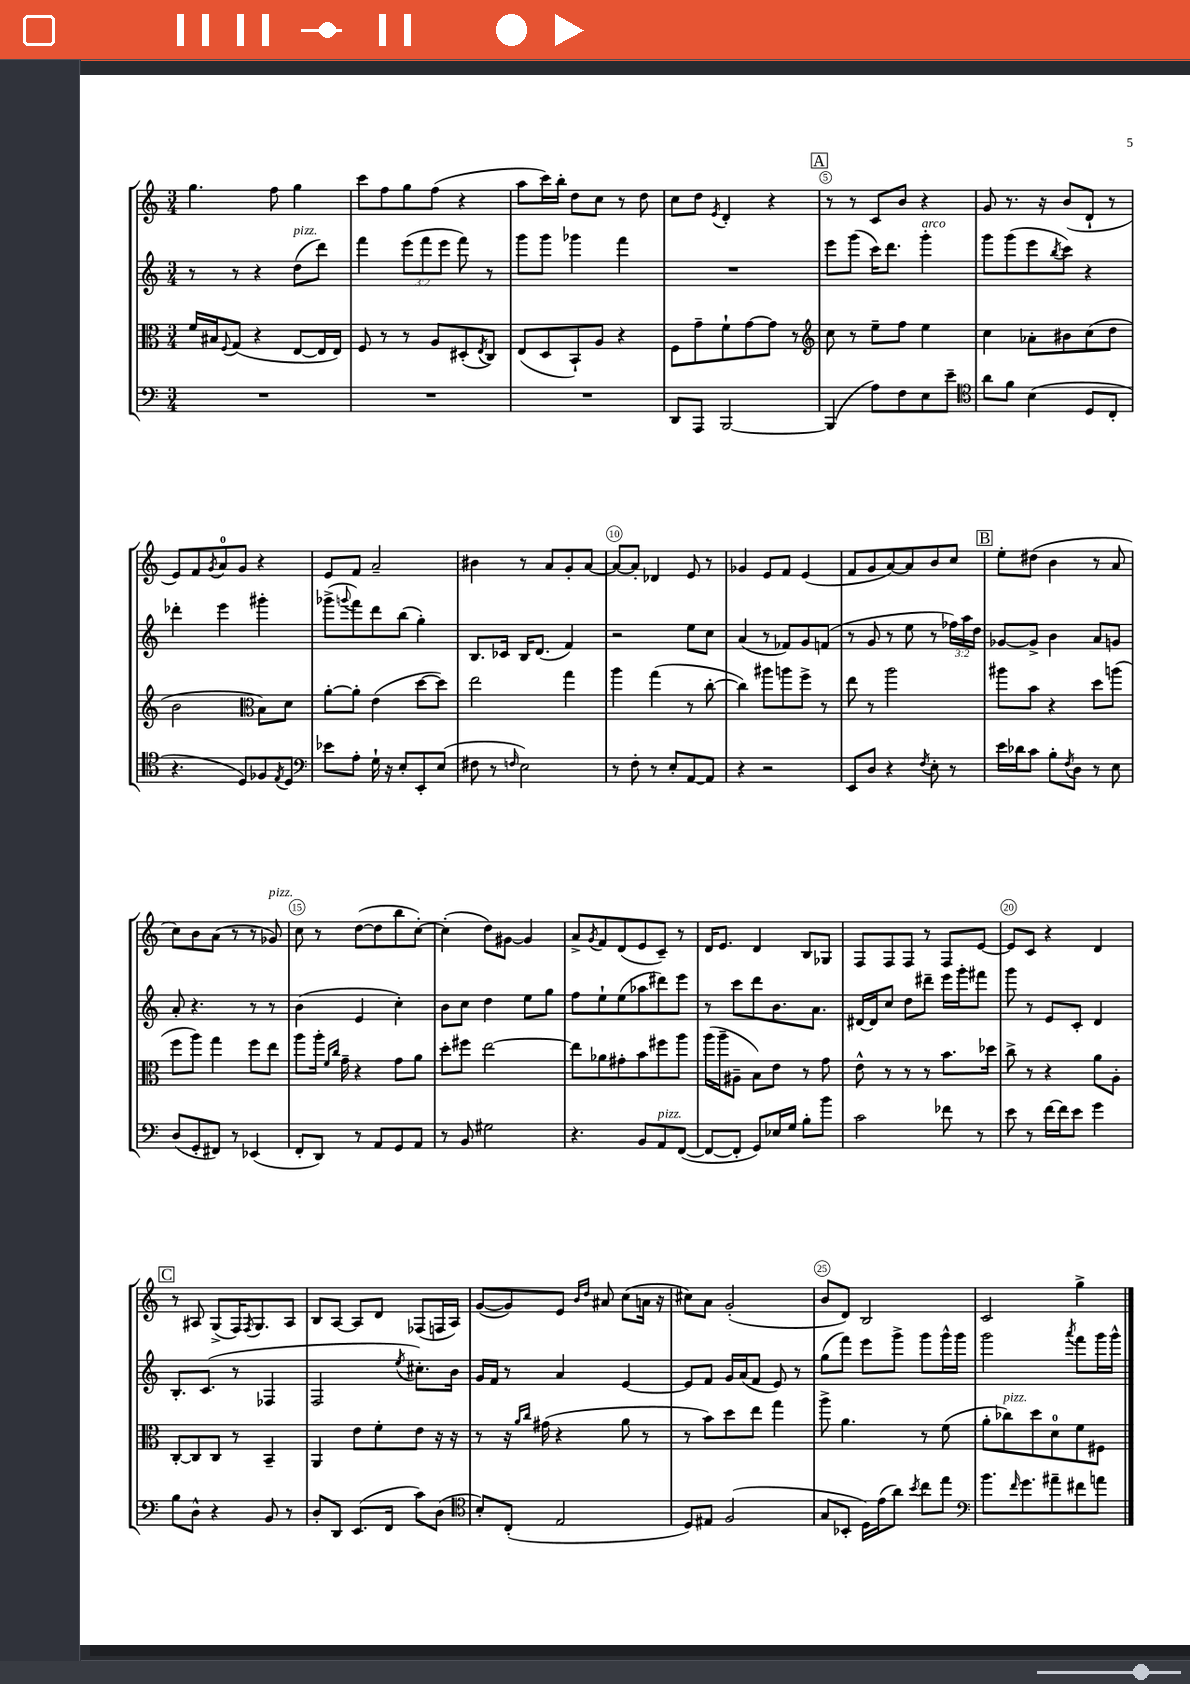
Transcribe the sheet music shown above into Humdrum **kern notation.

**kern	**kern	**kern	**kern
*part4	*part3	*part2	*part1
*staff4	*staff3	*staff2	*staff1
*clefF4	*clefC3	*clefG2	*clefG2
*k[]	*k[]	*k[]	*k[]
*M3/4	*M3/4	*M3/4	*M3/4
=1	=1	=1	=1
2.r	16f/LL	8r	4.gg\
.	16B#X/J	.	.
.	8qqF/	.	.
.	(8G/J	8r	.
.	4r	4r	.
.	.	.	8ff\
!	!	!LO:TX:a:i:t=pizz.	!
.	[8E/L	(8dd\L	4gg\
.	16E/L]	8ddd\J)	.
.	16E/JJ)	.	.
=2	=2	=2	=2
2.r	8F/	4fff\	8ccc\L
.	8r	.	8ff\
.	8r	(12eee\L	8gg\
.	.	12fff\	.
.	8A/L	.	(8ff\J
.	.	12eee\J	.
.	(8D#X'/	8fff\)	4r
.	8qE/	.	.
.	8C/J)	8r	.
=3	=3	=3	=3
2.r	(8E/L	8ggg\L	8aa\L
.	8D/	8ggg\J	16ccc\L)
.	.	.	16bb'\JJ
.	8BB`/)	4ggg-X\	8dd\L
.	8A/J	.	8cc\J
.	4r	4fff\	8r
.	.	.	8dd\
=4	=4	=4	=4
8DD/L	8F\L	2.r	8cc\L
8AAA/J	8g~\	.	8dd\J
.	.	.	8qe/
[2BBB/	8f`\	.	4d'/
.	[8g\	.	.
.	8g\J]	.	4r
.	8r	.	.
!!LO:REH:place=s1:t=A
=5	=5	=5	=5
*	*clefG2	*	*
(4BBB/]	8cc\	8eee\L	8r
.	8r	(8ggg\J	8r
8A\L)	8ee~\L	16ccc\KL)	8c/L
.	.	8.ddd\J	.
8F\	8ff\J	.	8b/J
!	!	!LO:TX:a:i:t=arco	!
8E\	4ee\	4ggg'\	4r
8e~\J	.	.	.
=6	=6	=6	=6
*clefC4	*	*	*
8a\L	4cc\	8ggg\L	8g/
8f\J	.	(8ggg\	8.r
(4B\	8a-X'\L	8eee\	.
.	.	.	16r
.	.	8qbb/	.
.	8b#X\	8ccc\J)	(8b/L
8D/L	(8cc\	4r	8d`/J
8C'/J	8dd\J	.	8r
!!LO:LB:g=z
=7	=7	=7	=7
4.r	2b\	4ddd-X'\	8e/L)
.	.	.	8f/
.	.	.	8qg/
.	.	4eee\	8a/
8D/L)	.	.	8g/J
*	*clefC3	*	*
8F-X/	8B\L)	4ggg#X'\	4r
8qE/	.	.	.
8D/J	8d\J	.	.
=8	=8	=8	=8
*clefF4	*	*	*
8e-X\L	[8a'\L	(8ggg-X^\L	8e/L
.	.	8qqgggn/	.
8A'\J	8a'\J]	8fff\)	8f/J
16G`\	(4e\	8ddd\	2a~/
16r	.	.	.
8E'/L	.	(8bb\J	.
8EE'/	[8dd\L	4gg'\)	.
(8E/J	8dd\J])	.	.
=9	=9	=9	=9
8F#X\	2ee\	8.B/L	4b#X\
8r	.	.	.
.	.	16c-X/Jk	.
16qqFn/	.	.	.
2E\)	.	16B/KL	8r
.	.	(8.d/J	.
.	.	.	8a/L
.	4gg\	4f/)	8g'/
.	.	.	[8a/J
=10	=10	=10	=10
8r	4aa\	2r	8a/L_
8F'\	.	.	8a'/J]
8r	(4gg\	.	4d-X/
8E'/L	.	.	.
[8AA/	8r	8ee\L	8e/
8AA/J]	[8cc'\	8cc\J	8r
=11	=11	=11	=11
4r	4cc\])	(4a/	4g-X/
2r	8aa#X\L	8r	8e/L
.	8aan\	8f-X/L)	8f/J
.	8ff^\J	8g/	(4e/
.	8r	(8fn/J	.
=12	=12	=12	=12
8EE/L	8ee\	8r	8f/L
8D/J	8r	8g/	8g/
4r	2aa\	8r	[8a/)
.	.	8ee\	8a/]
8qF/	.	.	.
8E'\	.	8r	8b/
8r	.	24ff-X\LL)	8cc/J
.	.	24aa\	.
.	.	24dd\JJ	.
!!LO:REH:place=s1:t=B
=13	=13	=13	=13
16e\LL	8aa#X\L	[8g-X/L	8ee'\L
16d-X\J	.	.	.
8c\J	8b\J	8g-^/J]	(8dd#X\J
8B'\L	4r	4b\	4b\
8qF/	.	.	.
8D\J	.	.	.
8r	8dd\L	8a/L	8r
8E\	(8aan\J	8gn/J	8a/
!!LO:LB:g=z
=14	=14	=14	=14
(8D/L	8ff\L	8a'/	8cc\L)
8GG'/	8aa\J)	4.r	8b\
8FF#X/J)	4gg\	.	(8a\J
8r	.	.	8r
(4EE-X/	8ff\L	8r	8r
!	!	!	!LO:TX:a:i:t=pizz.
.	8ee\J	8r	8g-X/)
=15	=15	=15	=15
8FF'/L	8aa\L	(4b\	8cc\
8DD/J)	16aa'\Jk	.	8r
.	16qqf/LL	.	.
.	16qqcc/JJ	.	.
.	16g~\	.	.
8r	4r	4e/	([8dd\L
8AA/L	.	.	8dd\]
8GG/	8g\L	4cc'\)	8bb\
8AA/J	8a\J	.	[8cc'\J)
=16	=16	=16	=16
8r	8dd'\L	8b\L	(4cc'\]
8BB/	8ff#X\J	8cc\J	.
2G#X\	[2ee\	4dd\	8dd\L)
.	.	.	[8g#X\J
.	.	8ee\L	4g#/]
.	.	8gg\J	.
=17	=17	=17	=17
4.r	8ee\L]	8ff\L	8a^/L
.	.	.	8qg/
.	8a-X\	8ee`\	8f/
.	8g#X'\	(8ee\	(8d/
8BB/L	8b\	8aa-X\	8e/
!LO:TX:a:i:t=pizz.	!	!	!
8AA/	8ff#X\	8ddd#X\)	8c~/J)
([8FF/J	8aa\J	8eee\J	8r
=18	=18	=18	=18
8FF/L_	(16aa\LL	8r	16d/KL
.	16aa~\J	.	8.e/J
8FF'/J]	8A#X~\J	8ccc\L	.
8GG/L)	8B\L)	8ddd\	4d/
16E-X/L	8e\J	8.b\	.
16G/JJ	.	.	.
8B'\L	8r	.	8B/L
.	.	8.a\J	.
8b\J	8g\	.	8G-X/J
=19	=19	=19	=19
2c\	8e^^\	[16d#X/LL	8F/L
.	.	16d#/J]	.
.	8r	8cc/J	8F/
.	8r	8dd\L	8F/J
.	8r	8ddd#X~\J	8r
8f-X\	8.b\L	16eee\LL	8F/L
.	.	16ggg'\J	.
8r	.	8fff#X\J	[8e/J
.	16dd-X\Jk	.	.
=20	=20	=20	=20
8e\	8cc^\	8ggg\	8e/L]
8r	8r	8r	8c/J
[16f\LL	4r	8e/L	4r
16f\J]	.	.	.
8e\J	.	8c'/J	.
4g\	8a\L	4d/	4d/
.	8A'\J	.	.
!!LO:LB:g=z
!!LO:REH:place=s1:t=C
=21	=21	=21	=21
8B\L	[8C'/L	8.B'/L	8r
8D^^\J	8C/]	.	8A#X/
.	.	(8.c/J	.
4r	8C/J	.	(8G^/L
.	8r	8r	16F/K)
.	.	.	8qF/
.	.	.	8.G/
8BB/	4BB~/	4F-X/	.
8r	.	.	8A#/J
=22	=22	=22	=22
8D'/L	4AA/	2F/	8B/L
8DD/J	.	.	[8A/J
(8.EE/L	8e\L	.	8A/L]
.	8f'\	.	8d/J
16FF/Jk	.	.	.
.	.	8qee/	.
8c\L)	8e\J	8.cc#X'\L)	(8F-X/L
(8D\J	16r	.	16Fn/L
.	16r	16b\Jk	16A/JJ)
=23	=23	=23	=23
*clefC4	*	*	*
8B'/L)	8r	16g/LL	([8g/L
.	.	16f/JJ	.
(8C'/J	16r	8r	8g/])
.	16qqa/LL	.	.
.	16qqcc/JJ	.	.
.	(16g#X\	.	.
2E/	4r	4a/	8e/J
.	.	.	16qqb/LL
.	.	.	16qqdd/JJ
.	.	.	8a#X/
.	8a\	[4e/	(8cc\L
.	8r	.	16an\Jk
.	.	.	16r
=24	=24	=24	=24
8D/L)	8r	8e/L]	8cc#X\L)
8E#X/J	8b\L)	8f/J	8a\J
(2F/	8dd\	16g/LL	(2g'/
.	.	(16a/J	.
.	8ee\J	8f/J	.
.	4gg\	8e/)	.
.	.	8r	.
=25	=25	=25	=25
8G/L	8aa^\	(8gg\L	8b/L
8BB-X'/J	4.a\	8fff\J)	8d/J)
16D\LL)	.	8eee\L	2B/
(16e\J	.	.	.
8a\J)	.	8ggg^\J	.
8qb/	.	.	.
8cc\L	8r	8ggg\L	.
8ee\J	(8f\	16ggg^^\L	.
.	.	16ggg\JJ	.
=26	=26	=26	=26
*clefF4	*	*	*
8.b\L	8a'\L	2ggg\	2c/
!	!LO:TX:a:i:t=pizz.	!	!
.	8cc-X\)	.	.
16qqf/	.	.	.
8.g\	.	.	.
.	8dd\	.	.
8a#X~\	8d\	.	.
.	.	8qaaa/	.
8f#X\	8f\	8fff\L	4gg^\
8an\J	8F#X\J	16ggg\L	.
.	.	16ggg^^\JJ	.
==	==	==	==
*-	*-	*-	*-
